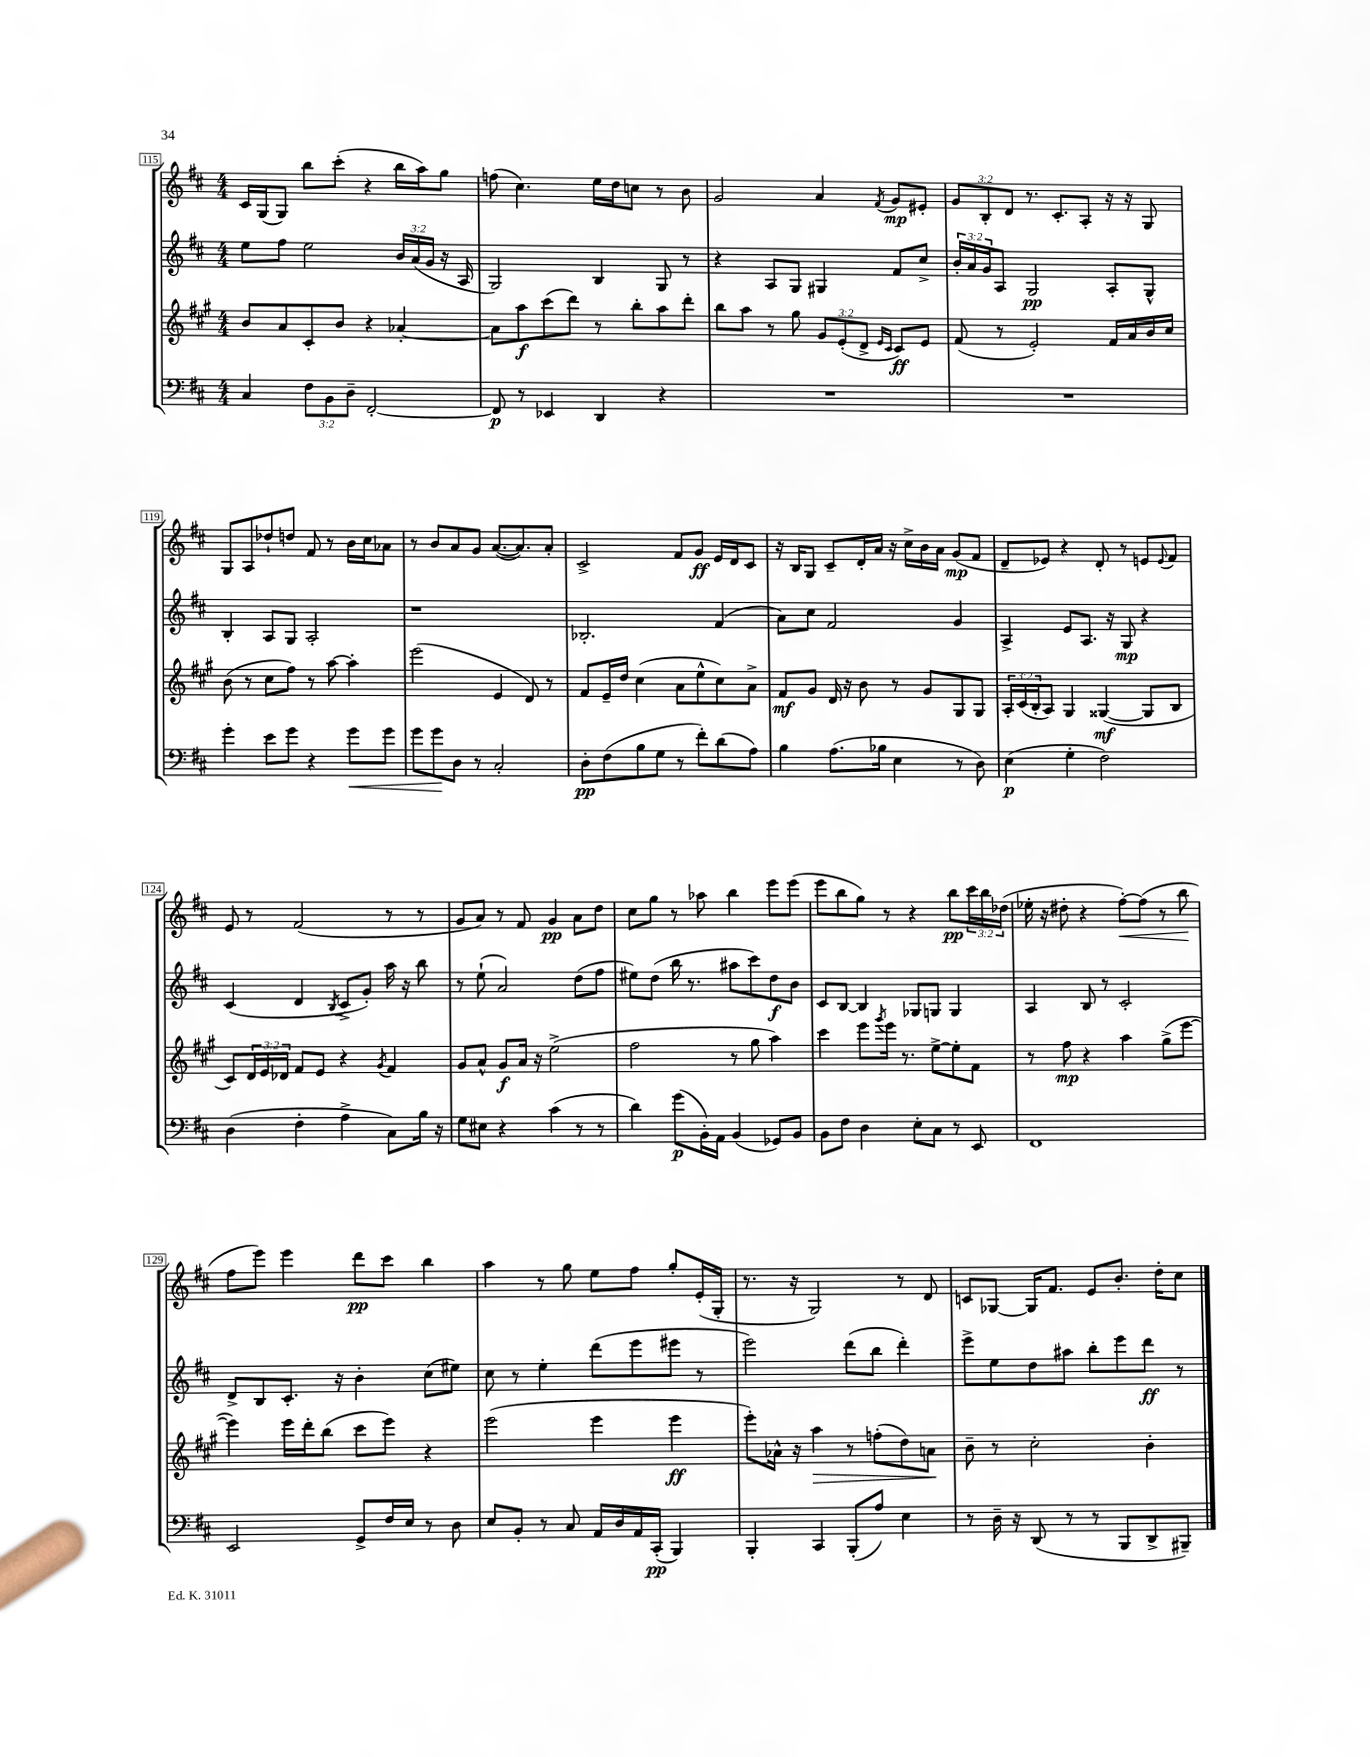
<<
\new StaffGroup <<
\new Staff = "s0" {
    \clef treble \key d \major \numericTimeSignature \time 4/4 \override Staff.TupletNumber.text = #tuplet-number::calc-fraction-text
    cis'16 g16( g8) b''8 cis'''8-.( r4 b''16 a''16) g''8 |
    f''8( cis''4.) e''16 d''16 c''8 r8 b'8 |
    g'2 a'4 \acciaccatura { fis'8 } g'8\mp eis'8-. |
    \tuplet 3/2 { g'8 b8-. d'8 } r8. cis'8.-. a8-. r16 r16 g8 |
    g8 a8 des''8-! d''8 fis'8 r8 b'16 cis''16 aes'8 |
    r8 b'8 a'8 g'8 a'8.~( a'8.) a'8-. |
    cis'2-> fis'8 g'8\ff e'16 d'16 cis'8 |
    r16 b16 g8 cis'8-- d'16-. a'16 r16 cis''16-> b'16 a'16 g'8\mp( fis'8 |
    d'8-- ees'8) r4 d'8-. r8 e'8 \appoggiatura { e'8 } fis'8 |
    e'8 r8 fis'2( r8 r8 |
    g'8 a'8) r8 fis'8 g'4\pp a'8 d''8 |
    cis''8 g''8 r8 aes''8 b''4 e'''8 e'''8( |
    e'''8 b''8 g''8) r8 r4 b''8\pp \tuplet 3/2 { cis'''16 b''16 des''16( } |
    ees''16-. r16 dis''8-. r4 fis''8~-.\<) fis''8( r8 b''8\! |
    fis''8 e'''8) e'''4 d'''8\pp cis'''8 b''4 |
    a''4 r8 g''8 e''8 fis''8 g''8-. e'16-.( g16-. |
    r8. r16 g2) r8 d'8 |
    c'8 ges8~ ges16 fis'8. e'8 b'8.-. d''16-. cis''8 \bar "|." |
}
\new Staff = "s1" {
    \clef treble \key d \major \numericTimeSignature \time 4/4 \override Staff.TupletNumber.text = #tuplet-number::calc-fraction-text
    e''8 fis''8 e''2 \tuplet 3/2 { b'16 a'16( g'16 } r16 a16 |
    g2) b4 g8 r8 |
    r4 a8 g8 gis4 fis'8 cis''8-> |
    \tuplet 3/2 { b'16-. a'16 g'16 } a8 g2\pp a8-. g8-^ |
    b4-. a8 g8 a2-. |
    r1 |
    bes2.-. fis'4( |
    a'8) cis''8 fis'2 g'4 |
    a4-> e'8 a8. r16 g8\mp r4 |
    cis'4( d'4 \acciaccatura { b8 } cis'8-> g'8-.) a''16 r16 b''8 |
    r8 e''8-!( a'2) d''8( fis''8 |
    eis''8) d''8( b''16 r8. ais''8 cis'''8) d''8\f b'8 |
    cis'8 b8~ b4 ges8 g8 g4 |
    a4 b8 r8 cis'2-. |
    d'8-> b8 cis'8.-. r16 b'4-. cis''8( eis''8) |
    cis''8 r8 e''4-. d'''8( e'''8 eis'''8 r8 |
    e'''2) d'''8( b''8 d'''4-.) |
    e'''8-> e''8 d''8 ais''8 b''8-. e'''8 d'''8\ff r8 \bar "|." |
}
\new Staff = "s2" {
    \clef treble \key a \major \numericTimeSignature \time 4/4 \override Staff.TupletNumber.text = #tuplet-number::calc-fraction-text
    b'8 a'8 cis'8-. b'8 r4 aes'4~-. |
    aes'8 a''8\f cis'''8( d'''8) r8 b''8-. a''8 d'''8-. |
    b''8 a''8 r8 gis''8 \tuplet 3/2 { gis'8 e'8-.( d'8-> } \grace { e'16 cis'16 } cis'8\ff) e'8 |
    fis'8( r8 e'2-.) fis'16 a'16 b'16 cis''16 |
    b'8( r8 cis''8 fis''8) r8 a''8~ a''4-. |
    e'''2( e'4 d'8) r8 |
    fis'8 e'16-- d''16 cis''4( a'8 e''8-^ cis''8) a'8-> |
    fis'8\mf gis'8 d'16 r16 b'8 r8 gis'8 gis8 gis8 |
    \tuplet 3/2 { a16-. cis'16( b16-. } a8) gis4 gisis4~\mf( gisis8 b8 |
    cis'8) \tuplet 3/2 { d'16 e'16 des'16 } fis'8 e'8 r4 \acciaccatura { gis'8 } fis'4 |
    gis'8 a'8-^ gis'8\f a'16 r16 e''2->( |
    fis''2 r8 gis''8 a''4) |
    cis'''4 e'''8 \acciaccatura { gis'''8 } e'''16 r8. e''8~-> e''8-. fis'8 |
    r8 fis''8\mp r4 a''4 gis''8->( e'''8~ |
    e'''4) e'''16 d'''16-. b''8( cis'''8 e'''8) r4 |
    e'''2( e'''4 e'''4\ff |
    e'''8-.) aes'16-^ r16 a''4\> r8 f''8-.( d''8) a'8\! |
    b'8-- r8 cis''2-. b'4-. \bar "|." |
}
\new Staff = "s3" {
    \clef bass \key d \major \numericTimeSignature \time 4/4 \override Staff.TupletNumber.text = #tuplet-number::calc-fraction-text
    cis4 \tuplet 3/2 { fis8 b,8 d8-- } fis,2~-. |
    fis,8\p r8 ees,4 d,4 r4 |
    R1 |
    R1 |
    g'4-. e'8 g'8 r4 g'8\< g'8 |
    g'8 g'8\! d8 r8 cis2-. |
    d8-.\pp fis8( b8 g8 r8 fis'8-.) d'8( a8) |
    b4 a8.( bes16 e4 r8 d8) |
    e4\p( g4-. fis2) |
    d4( fis4-. a4-> cis8) b16 r16 |
    g8 eis8 r4 cis'4( r8 r8 |
    d'4) g'8\p( b,16-.) a,16 b,4( ges,8) b,8 |
    b,8 fis8 d4 e8-. cis8 r8 e,8 |
    fis,1 |
    e,2 g,8-> fis16 e16 r8 d8 |
    e8 b,8-. r8 cis8 a,16 d16 a,16 cis,16-.\pp( b,,4) |
    b,,4-. cis,4 b,,8-.( a8) e4 |
    r8 d16-- r16 d,8( r8 r8 b,,8 d,8-> bis,,8--) \bar "|." |
}
>>
>>
\layout { \context { \Score currentBarNumber = #115 \override BarNumber.stencil = #(make-stencil-boxer 0.1 0.3 ly:text-interface::print) } }
